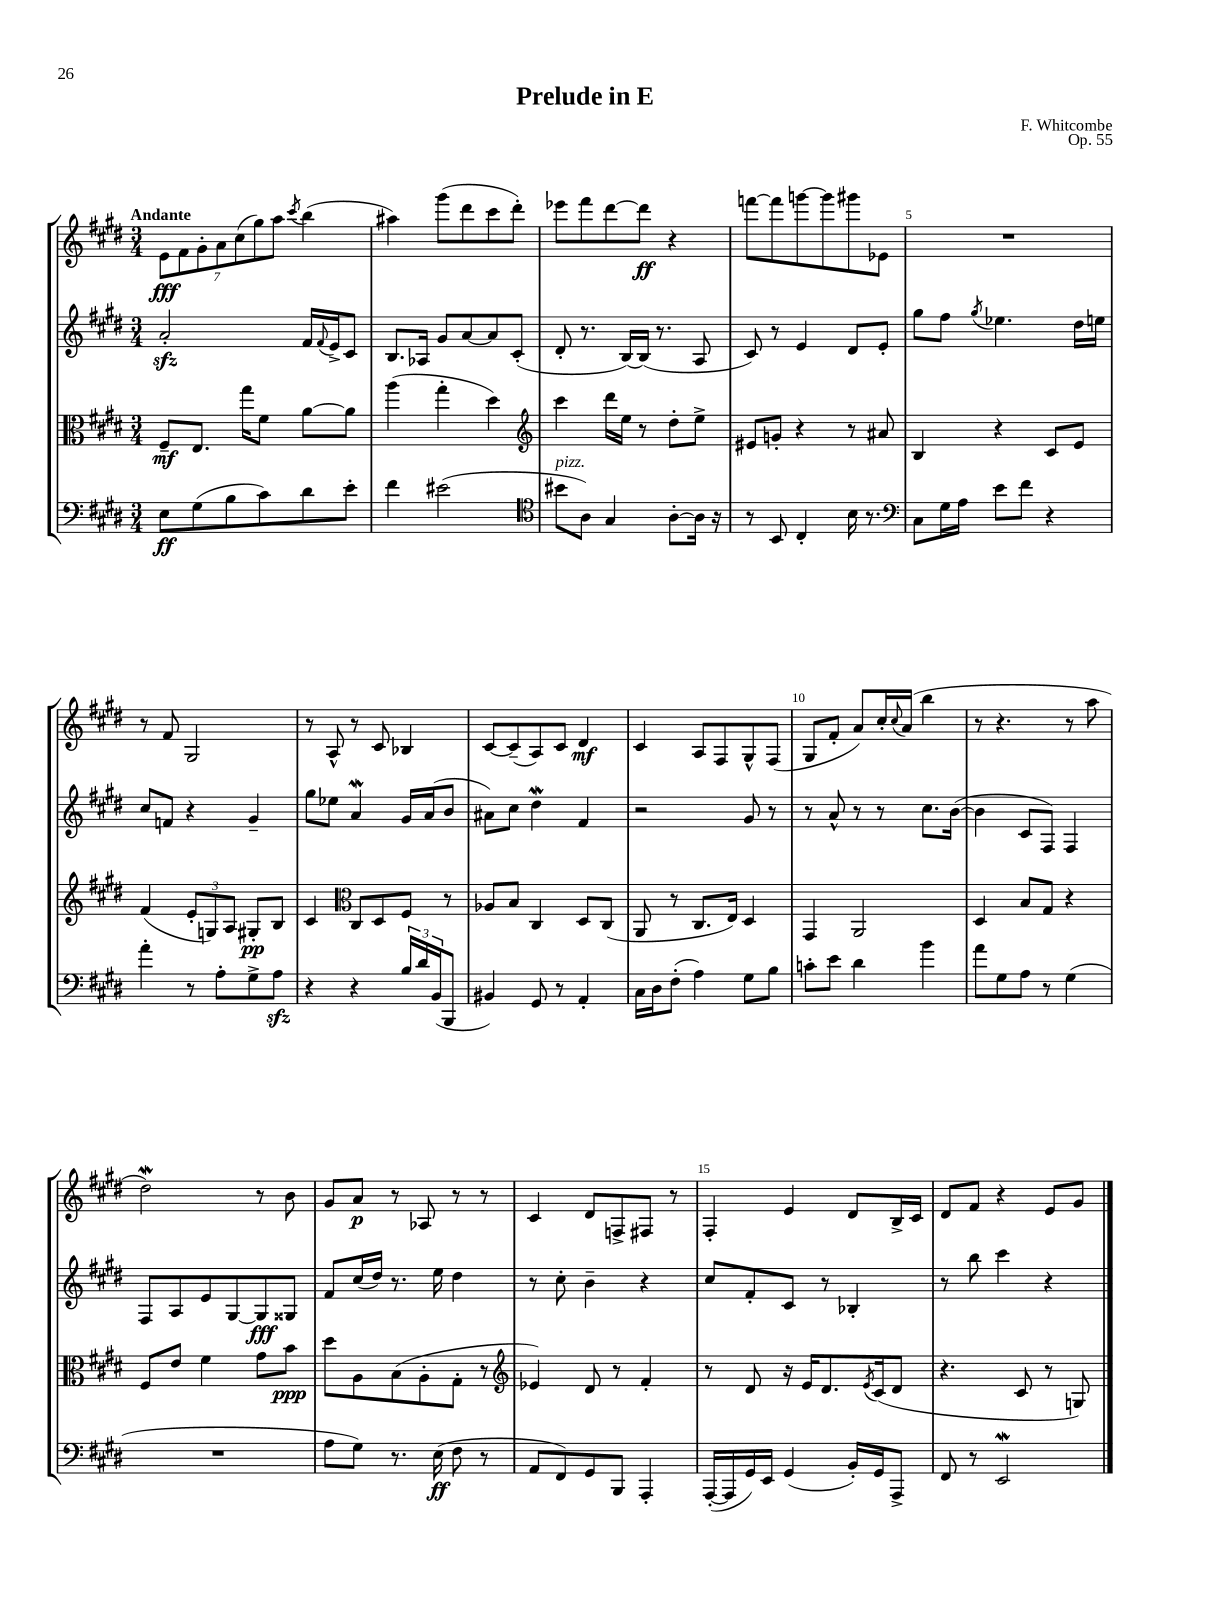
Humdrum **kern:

**kern	**kern	**kern	**kern
*staff4	*staff3	*staff2	*staff1
*clefF4	*clefC3	*clefG2	*clefG2
*k[f#c#g#d#]	*k[f#c#g#d#]	*k[f#c#g#d#]	*k[f#c#g#d#]
*M3/4	*M3/4	*M3/4	*M3/4
8E\L	8F#~/L	2a'/	14e\L
.	.	.	14f#\
(8G#\	8.E/J	.	.
.	.	.	14g#'\
.	.	.	14a\
8B\	.	.	.
.	.	.	(14cc#\
.	16gg#\LK	.	.
.	.	.	14gg#\)
8c#\)	8f#\J	.	.
.	.	.	14aa\J
.	.	.	8qccc#/
8d#\	[8a\L	16f#/LL	(4bb\
.	.	8qqf#/	.
.	.	16e^/J	.
8e'\J	8a\]J	8c#/J	.
=	=	=	=
4f#\	(4aa\	8.B/L	4aa#\)
.	.	16A-/Jk	.
(2e#\	4gg#'\	8g#/L	(8ggg#\L
.	.	[8a/	8ddd#\
.	4dd#\)	8a/]	8ccc#\
.	.	(8c#'/J	8ddd#'\J)
=	=	=	=
*clefC4	*clefG2	*	*
8b#\L	4ccc#\	8d#'/	8eee-\L
8A\J)	.	8.r	8fff#\
4G#/	16ddd#\LL	.	[8ddd#\
.	16ee\JJ	[16B/LL)	.
.	8r	(16B/]JJ	8ddd#\]J
.	.	8.r	.
[8A'\L	8dd#'\L	.	4r
16A\]Jk	8ee^\J	8A/	.
16r	.	.	.
=	=	=	=
8r	8e#/L	8c#/)	[8fff\L
8BB/	8g'/J	8r	8fff\]
4C#'/	4r	4e/	[8ggg\
.	.	.	8ggg\]
16B\	8r	8d#/L	8ggg#\
8.r	.	.	.
.	8a#/	8e'/J	8e-\J
=	=	=	=
*clefF4	*	*	*
8C#\L	4B/	8gg#\L	2.r
16G#\L	.	8ff#\J	.
16A\JJ	.	.	.
.	.	8qgg#/	.
8e\L	4r	4.ee-\	.
8f#\J	.	.	.
4r	8c#/L	.	.
.	8e/J	16dd#\LL	.
.	.	16ee\JJ	.
=	=	=	=
4a'\	(4f#/	8cc#/L	8r
.	.	8f/J	8f#/
8r	12e'/L	4r	2G#/
.	12G/)	.	.
8A'\L	.	.	.
.	12A/J	.	.
8G#^\	8G#'/L	4g#~/	.
8A\J	8B/J	.	.
=	=	=	=
4r	4c#/	8gg#\L	8r
.	.	8ee-\J	8A^^/
*	*clefC3	*	*
4r	8C#/L	4a/	8r
.	8D#/	.	8c#/
24B/LL	8F#/J	16g#/LL	4B-/
24d#/	.	.	.
.	.	(16a/J	.
(24BB/J	.	.	.
8BBB/J	8r	8b/J	.
=	=	=	=
4BB#/)	8A-/L	8a#\L)	[8c#/L
.	8B/J	8cc#\J	(8c#~/]
8GG#/	4C#/	4dd#\	8A/)
8r	.	.	8c#/J
4AA'/	8D#/L	4f#/	4d#/
.	(8C#/J	.	.
=	=	=	=
16C#\LL	8AA/	2r	4c#/
16D#\J	.	.	.
(8F#'\J	8r	.	.
4A\)	8.C#/L	.	8A/L
.	.	.	8F#/
.	16E/Jk)	.	.
8G#\L	4D#/	8g#/	8G#^^/
8B\J	.	8r	(8F#/J
=	=	=	=
8c'\L	4GG#/	8r	8G#/L
8e\J	.	8a^^/	8f#'/J
4d#\	2AA/	8r	8a/L)
.	.	8r	16cc#'/L
.	.	.	8qqcc#/
.	.	.	(16a/JJ
4b\	.	8.cc#\L	4bb\
.	.	([16b\Jk	.
=	=	=	=
8a\L	4D#/	4b\]	8r
8G#\	.	.	4.r
8A\J	8B/L	8c#/L	.
8r	8G#/J	8F#/J)	.
(4G#\	4r	4F#/	8r
.	.	.	8aa\
=	=	=	=
2.r	8F#/L	8F#/L	2dd#\)
.	8e/J	8A/	.
.	4f#\	8e/	.
.	.	[8G#/	.
.	8g#\L	8G#/]	8r
.	8b\J	8G##/J	8b\
=	=	=	=
8A\L	8dd#\L	8f#/L	8g#/L
8G#\J)	8A\	(16cc#/L	8a/J
.	.	16dd#/JJ)	.
8.r	(8B\	8.r	8r
.	8A'\	.	8A-/
(16E\	.	16ee\	.
8F#\	8G#'\J	4dd#\	8r
8r	8r	.	8r
=	=	=	=
*	*clefG2	*	*
8AA/L	4e-/)	8r	4c#/
8FF#/)	.	8cc#'\	.
8GG#/	8d#/	4b~\	8d#/L
8BBB/J	8r	.	8F^/
4AAA'/	4f#'/	4r	8F#/J
.	.	.	8r
=	=	=	=
([16AAA'/LL	8r	8cc#/L	4F#'/
16AAA/]	.	.	.
16GG#/)	8d#/	8f#'/	.
16EE/JJ	.	.	.
(4GG#/	16r	8c#/J	4e/
.	16e/LK	.	.
.	8.d#/	8r	.
16BB'/LL)	.	4B-'/	8d#/L
.	8qe/	.	.
16GG#/J	(16c#/k	.	.
8AAA^/J	8d#/J	.	16B^/L
.	.	.	16c#/JJ
=	=	=	=
8FF#/	4.r	8r	8d#/L
8r	.	8bb\	8f#/J
2EE/	.	4ccc#\	4r
.	8c#/	.	.
.	8r	4r	8e/L
.	8G/)	.	8g#/J
==	==	==	==
*-	*-	*-	*-
